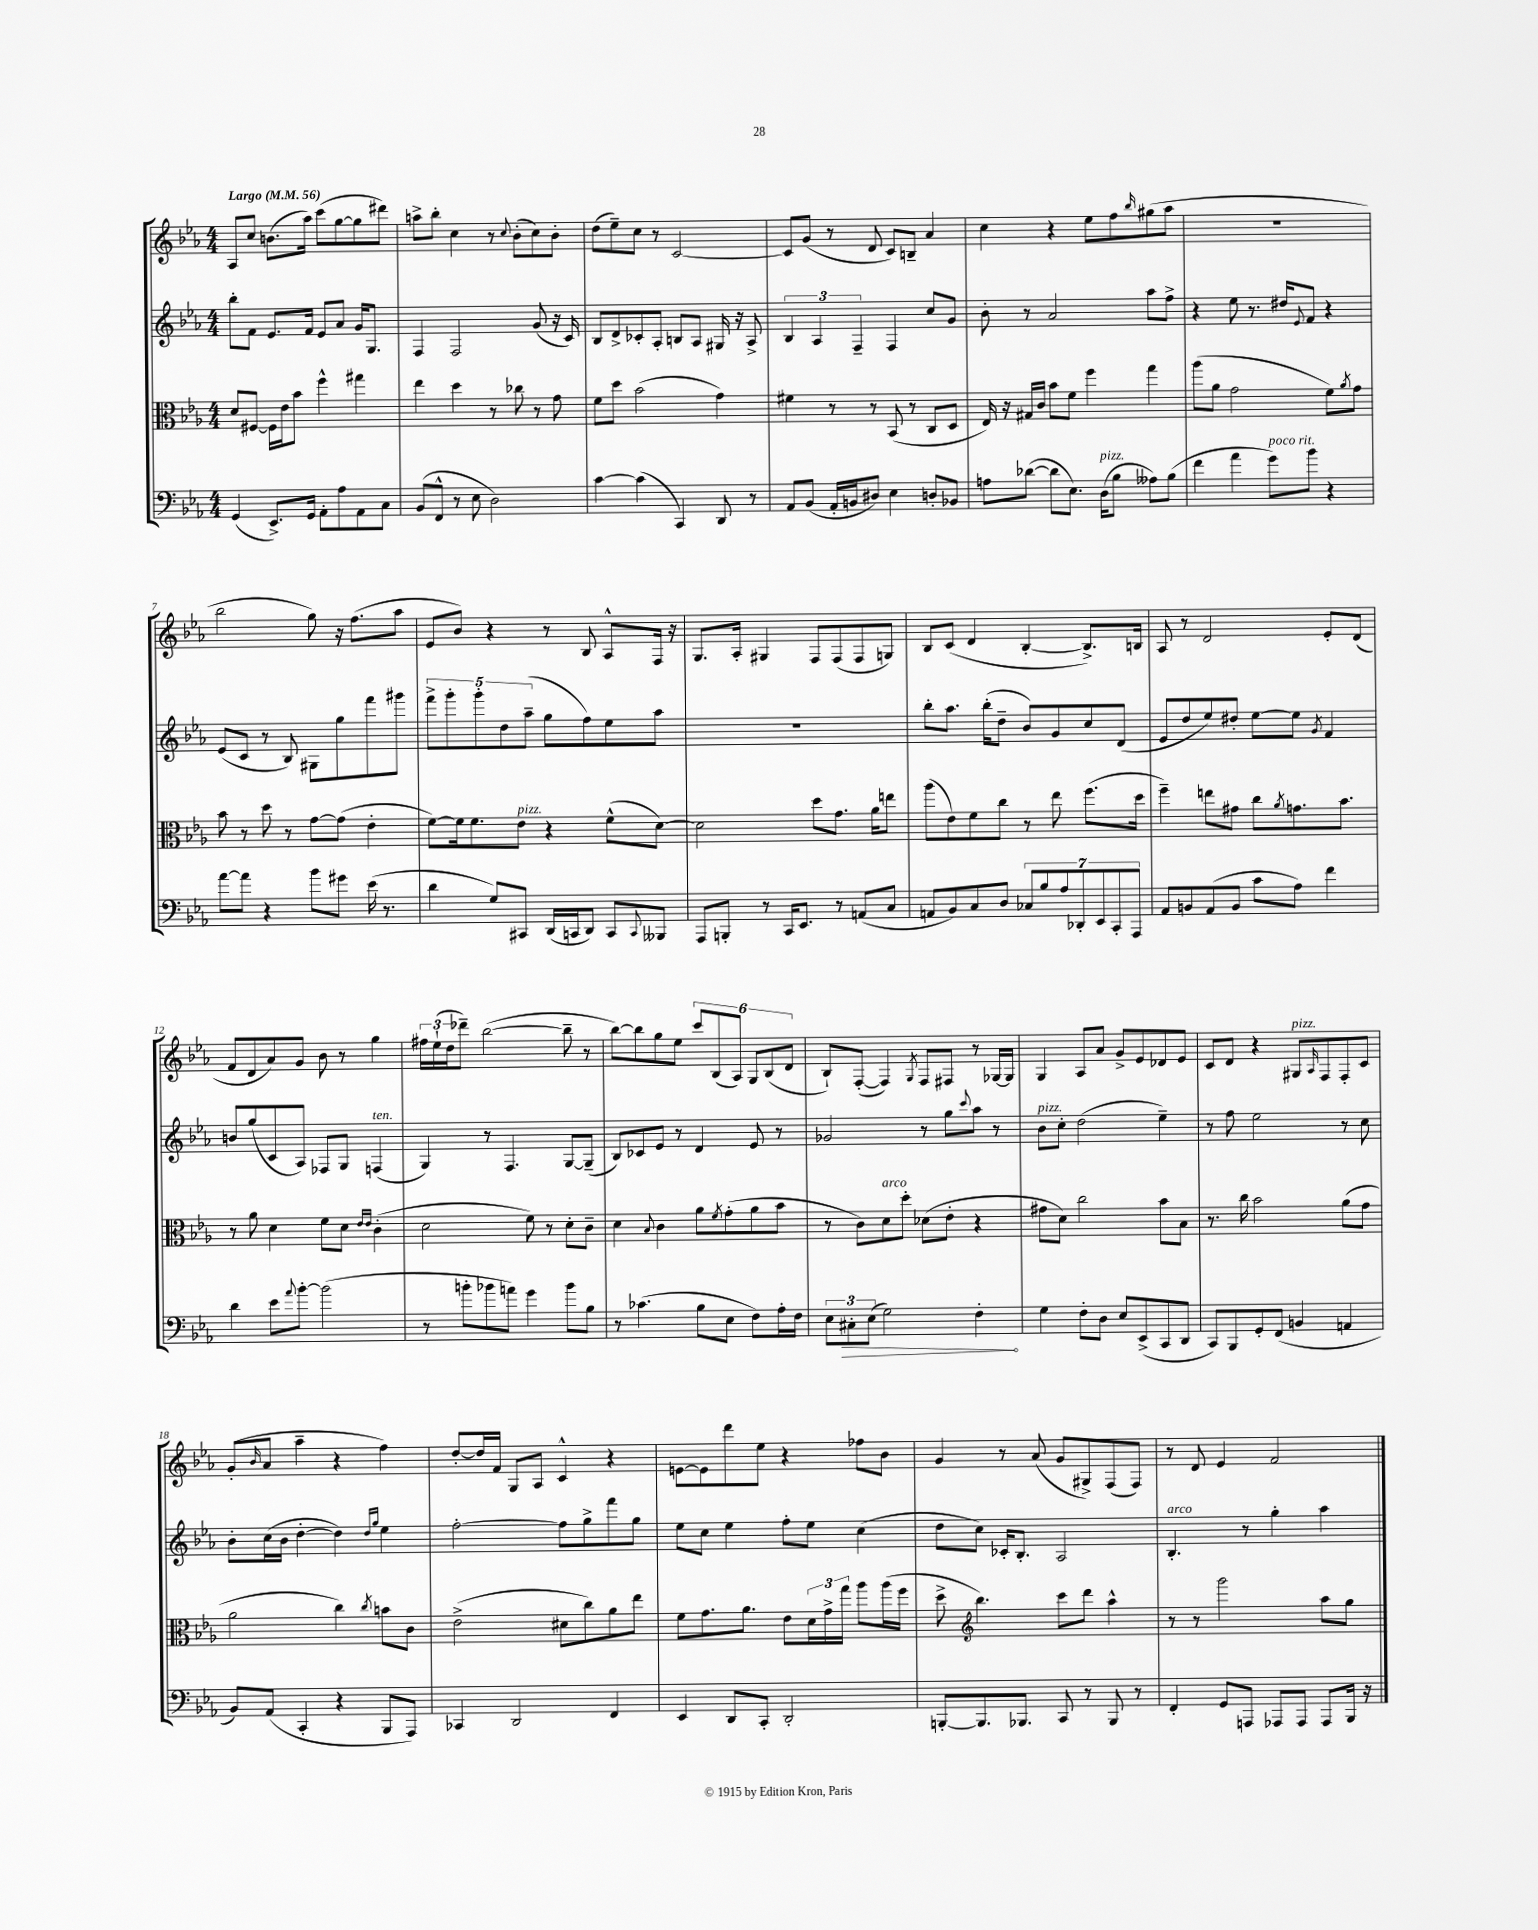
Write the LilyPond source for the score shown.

<<
\new StaffGroup <<
\new Staff = "s0" {
    \clef treble \key ees \major \numericTimeSignature \time 4/4 \tempo "Largo" 4 = 56
    aes8 c''8 b'8.( aes''16) c'''8( g''8~ g''8 dis'''8) |
    a''8-> bes''8-. c''4 r8 \appoggiatura { c''8 } bes'8-.( c''8) bes'8-. |
    d''8( ees''8--) c''8 r8 c'2~ |
    c'8 g'8( r8 d'8 c'8) b8-- aes'4 |
    c''4 r4 ees''8 f''8 \grace { bes''16 } gis''8( aes''8 |
    R1 |
    bes''2 g''8) r16 f''8.( aes''8 |
    ees'8 bes'8) r4 r8 bes8 aes8-^ f16 r16 |
    g8. aes16-. gis4 f8 f8( f8 g8) |
    bes8 c'8( d'4 bes4~-. bes8.->) b16 |
    aes8 r8 d'2 ees'8-. d'8( |
    f'8 d'8 aes'8) g'8 bes'8 r8 g''4 |
    \tuplet 3/2 { fis''16 ees''16-!( d''16 } des'''8--) bes''2~( bes''8-- r8 |
    bes''8~) bes''8 g''8 ees''8 \tuplet 6/4 { c'''8 bes8( aes8) g8 bes8( d'8 } |
    bes8-!) f8~-.( f4) \acciaccatura { g8 } f8 fis8 r8 ges16~ ges16 |
    g4 aes8 aes'8 g'8-> ees'8 des'8 ees'8 |
    c'8 d'8 r4 gis8^\markup { \italic "pizz." } \grace { aes16 } f8 f8-. c'8 |
    g'8-.( \grace { bes'16 } aes'8 aes''4-- r4 f''4) |
    d''8~-. d''16 f'16 g8 aes8 c'4-^ r4 |
    e'8~ e'8 d'''8 ees''8 r4 fes''8 bes'8 |
    g'4 r8 aes'8( g'8 gis8->) f8( f8) |
    r8 d'8 ees'4 f'2 \bar "|." |
}
\new Staff = "s1" {
    \clef treble \key ees \major \numericTimeSignature \time 4/4
    bes''8-. f'8 ees'8. f'16 ees'8 aes'8 g'16 g8. |
    f4 f2 g'8( r16 c'16) |
    bes8 d'8-> ces'8-. aes8-. b8 aes8 gis16 r16 aes8-> |
    \tuplet 3/2 { bes4 aes4 f4-- } f4 c''8 g'8 |
    bes'8-. r8 aes'2 aes''8 f''8-> |
    r4 ees''8 r8. dis''16 \appoggiatura { ees'8 } f'8 r4 |
    ees'8( c'8 r8 bes8) gis8 g''8 f'''8 gis'''8 |
    \tuplet 5/4 { f'''8-> g'''8-. g'''8-. d''8 aes''8--( } g''8 f''8) ees''8 aes''8 |
    R1 |
    bes''8-. aes''8. bes''16-.( d''8-- bes'8) g'8 c''8 d'8( |
    ees'8 d''8 ees''8) dis''8-. ees''8~ ees''8 \acciaccatura { g'8 } f'4 |
    b'8 g''8( c'8 aes8) fes8 g8 f4^\markup { \italic "ten." }( |
    g4) r8 f4. g8~ g8--( |
    bes8) ces'8 ees'8 r8 d'4 ees'8 r8 |
    ges'2 r8 g''8 \appoggiatura { c'''8 } aes''8 r8 |
    bes'8^\markup { \italic "pizz." } c''8-. d''2( ees''4--) |
    r8 f''8 ees''2 r8 c''8 |
    bes'8-. c''16( bes'16 d''4~-. d''4) \grace { d''16 g''16 } ees''4 |
    f''2~-. f''8 g''8-> f'''8 g''8 |
    ees''8 c''8 ees''4 f''8-. ees''8 c''4( |
    d''8 c''8) ces'16-. bes8.-. aes2 |
    bes4.-.^\markup { \italic "arco" } r8 g''4-. aes''4 \bar "|." |
}
\new Staff = "s2" {
    \clef alto \key ees \major \numericTimeSignature \time 4/4
    d'8 fis8~ fis16 ees'16 bes'8 f''4-^ gis''4 |
    ees''4 d''4 r8 ces''8 r8 g'8 |
    f'8 d''8 bes'2( g'4) |
    fis'4 r8 r8 bes,8( r8 c8 d8 |
    ees16) r16 gis16 c'16 bes'8 f'8 f''4 g''4 |
    aes''8( aes'8 g'2 f'8) \acciaccatura { aes'8 } g'8 |
    bes'8 r8 d''8 r8 g'8~ g'8( ees'4-. |
    f'8~) f'16 f'8. ees'8^\markup { \italic "pizz." } r4 f'8-^( d'8~) |
    d'2 d''8 g'8. aes'16 e''8 |
    aes''8( ees'8) f'8 c''8 r8 ees''8 f''8.( d''16 |
    f''4--) e''8 gis'8 c''8 \acciaccatura { aes'8 } g'8. bes'8. |
    r8 aes'8 d'4 f'8 d'8 \grace { ees'16 ees'16 } c'4-.( |
    d'2 f'8) r8 d'8-. c'8-- |
    d'4 \appoggiatura { bes8 } c'4 aes'8 \acciaccatura { f'8 } g'8-.( aes'8 bes'8 |
    r8 c'8) d'8^\markup { \italic "arco" } d''8-. des'8( ees'8-. r4 |
    gis'8 d'8) c''2 bes'8 bes8 |
    r8. c''16 bes'2 aes'8( g'8 |
    aes'2 c''4) \acciaccatura { c''8 } b'8 c'8 |
    ees'2->( dis'8 c''8) aes'8 ees''8 |
    f'8 g'8. aes'8. ees'8 \tuplet 3/2 { d'16 g'16-> g''16 } aes''8 aes''16( f''16 |
    d''8-> \clef treble bes''4.) c'''8 d'''8 aes''4-^ |
    r8 r8 g'''2 aes''8 g''8 \bar "|." |
}
\new Staff = "s3" {
    \clef bass \key ees \major \numericTimeSignature \time 4/4
    g,4( ees,8.->) g,16 aes,8-. aes8 aes,8 c8 |
    bes,8( f,8-^ r8 ees8 d2) |
    c'4~ c'4( c,4) d,8 r8 |
    aes,8 bes,8( aes,16-. b,16 dis8) ees4 d8-. bes,8 |
    a8 des'8~( des'8 ees8.) d16^\markup { \italic "pizz." }( bes8 aeses8) bes8( |
    f'4 aes'4 g'8^\markup { \italic "poco rit." }) bes'8 r4 |
    aes'8~ aes'8 r4 bes'8 gis'8 ees'16( r8. |
    d'4 g8) cis,8 d,16( c,16 d,8) c,8 \appoggiatura { c,8 } beses,,8 |
    aes,,8 b,,8-. r8 c,16 ees,8. r8 a,8( c8 |
    a,8 bes,8) c8 d8 \tuplet 7/4 { ces8 bes8 aes8 des,8-. ees,8 c,8-. aes,,8 } |
    aes,8 b,8 aes,8( b,8 c'8 aes8) f'4 |
    d'4 ees'8 \appoggiatura { aes'8 } bes'8~-. bes'2( |
    r8 b'8-. bes'8 a'8) g'4 bes'8 bes8 |
    r8 ces'4.( bes8 ees8 f8) aes16-. f16 |
    \tuplet 3/2 { ees8 \once \override Hairpin.circled-tip = ##t cis8-.\> ees8( } g2) f4-.\! |
    g4 f8-. d8 ees8 ees,8->( c,8 d,8 |
    c,8) bes,,8 g,8-. f,8( b,4 a,4 |
    bes,8) aes,8( c,4-. r4 bes,,8 aes,,8) |
    ces,4 d,2 f,4 |
    ees,4 d,8 c,8-. d,2-. |
    b,,8~-. b,,8. bes,,8. c,8 r8 bes,,8 r8 |
    f,4-. g,8 a,,8 aes,,8 aes,,8 aes,,8 bes,,16 r16 \bar "|." |
}
>>
>>
